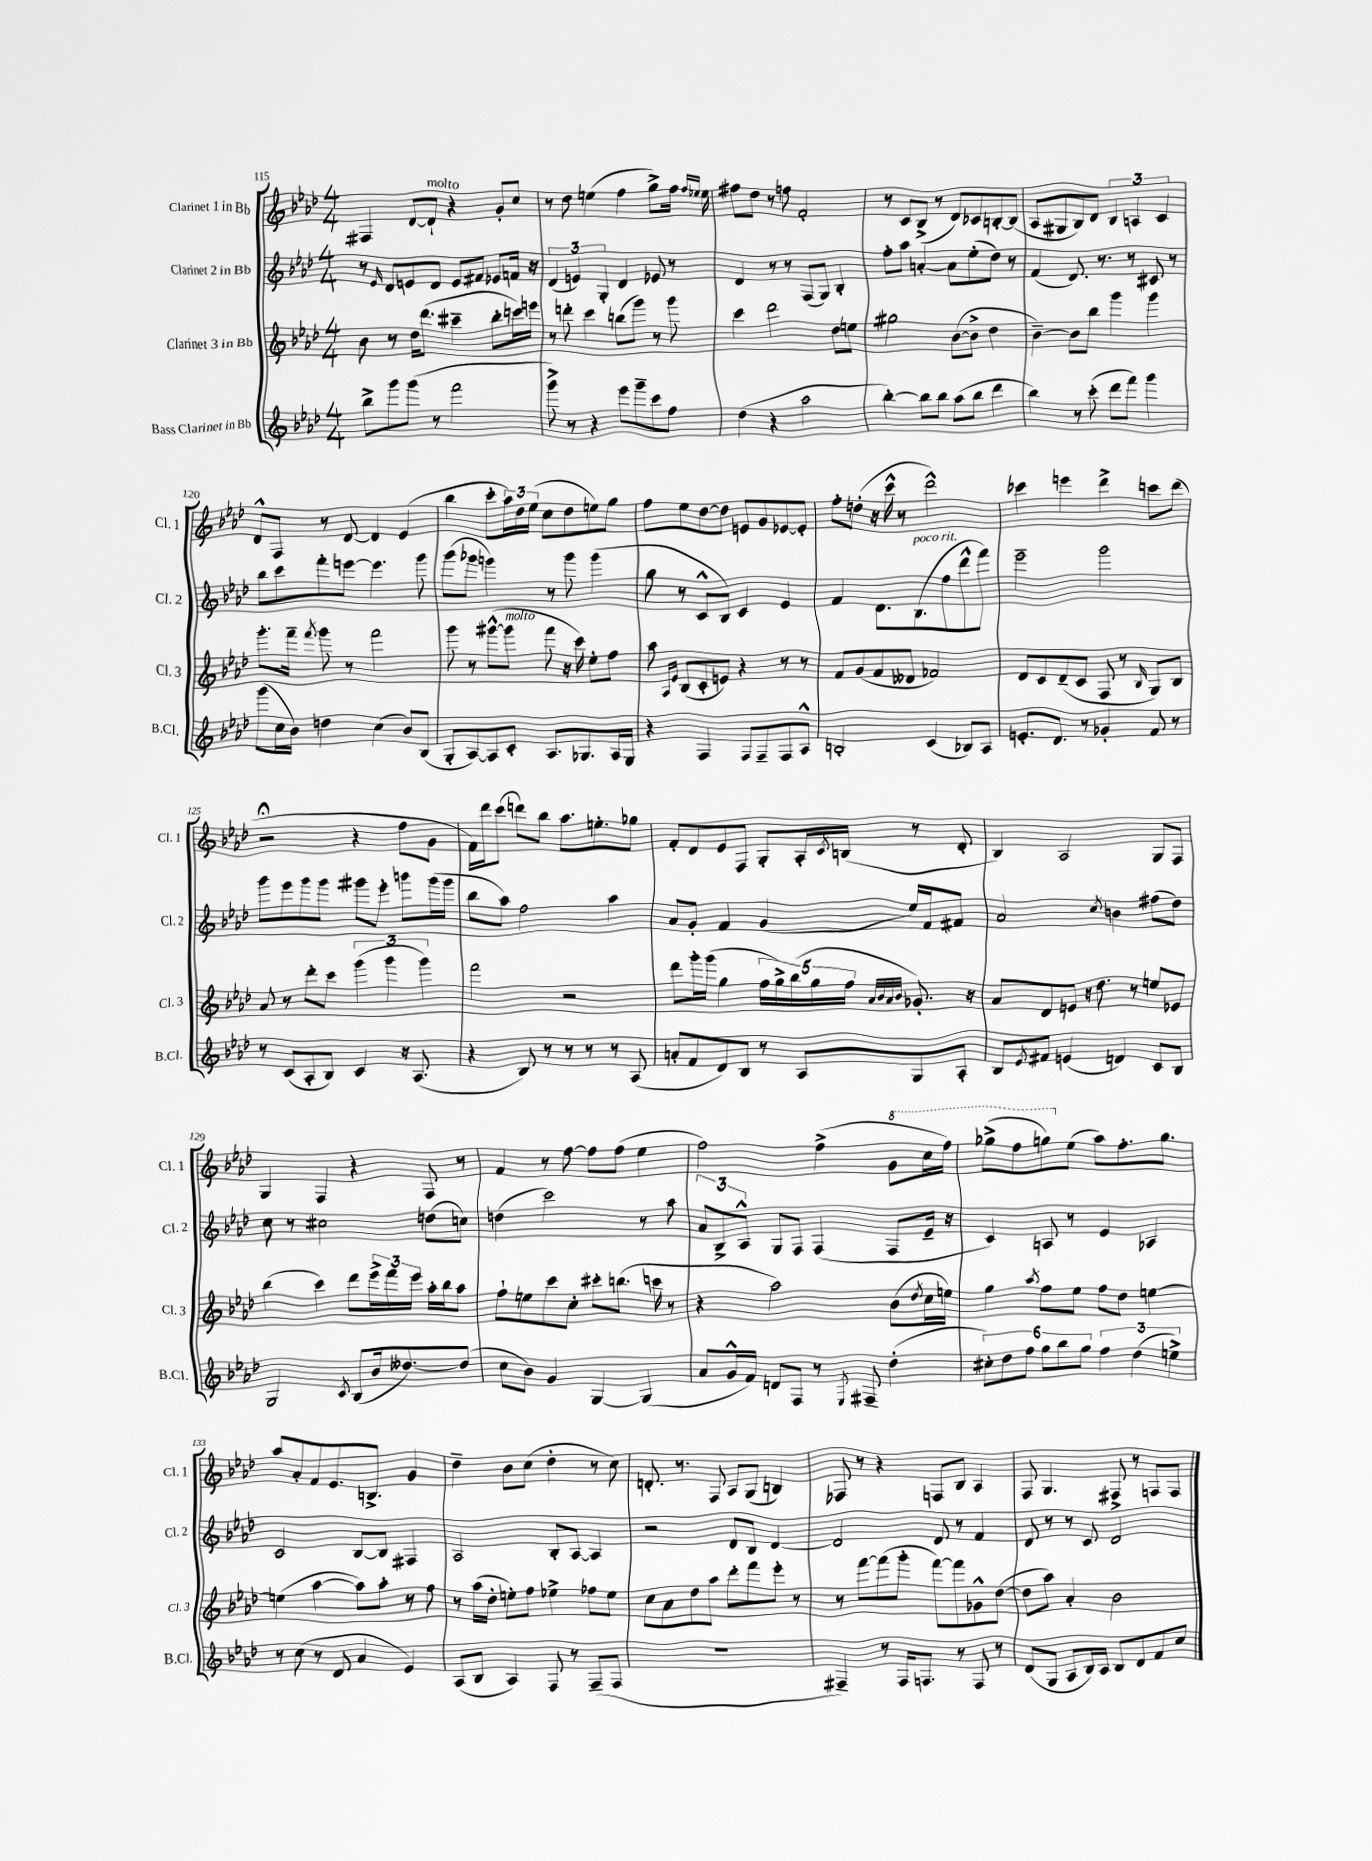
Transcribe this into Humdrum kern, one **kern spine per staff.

**kern	**kern	**kern	**kern
*part4	*part3	*part2	*part1
*staff4	*staff3	*staff2	*staff1
*I"Bass Clarinet in Bb	*I"Clarinet 3 in Bb	*I"Clarinet 2 in Bb	*I"Clarinet 1 in Bb
*I'B.Cl.	*I'Cl. 3	*I'Cl. 2	*I'Cl. 1
*clefG2	*clefG2	*clefG2	*clefG2
*k[b-e-a-d-]	*k[b-e-a-d-]	*k[b-e-a-d-]	*k[b-e-a-d-]
*M4/4	*M4/4	*M4/4	*M4/4
=115	=115	=115	=115
8bb-^\L	8b-\	8r	4F#X/
.	.	16qqe-/	.
8ggg\	8r	8d-/L	.
(8ggg\J	16dd-\KL	8en/	[8d-/L
.	(8.ddd-\J	.	.
!	!	!	!LO:TX:a:i:t=molto
8r	.	8d-/J	8d-`/J]
2fff\	4ccc#X~\	8e/L	4r
.	.	8f#X/J	.
.	8bb-'\L	8e-X/L	8g'/L
.	16cccn\L)	16fn/Jk	8cc/J
.	16eeen\JJ	16r	.
=116	=116	=116	=116
8ggg^\)	8r	(6d-/	8r
8r	8dddn'\	.	8dd-\
.	.	6en/)	.
4r	4ccc\	.	(4een\
.	.	6G'/	.
8eee-\L	(8bbn\L	4d-/	4ff\
8ggg~\	8ggg\J)	.	.
8ccc\	8r	8e-X/	8gg^\L)
8ff\J	8ggg\	8r	16ff\Jk
.	.	.	16qqff/LL
.	.	.	16qqee-X/JJ
.	.	.	16ee-\
=117	=117	=117	=117
(4dd-\	4ccc\	4d-/	8ff#X\L
.	.	.	8dd-\J
4r	2ddd-\	8r	8r
.	.	8r	8ffn\
2aa-\	.	(8F/L	2f'/
.	.	8G/J)	.
.	8dd-\L	4B-'/	.
.	8een\J	.	.
=118	=118	=118	=118
[4bb-'\)	2gg#X\	8ff'\L	8r
.	.	8aa-\J	8c/L
8bb-\L]	.	[4an'/	(8B-^/J
8bb-\J	.	.	8r
(8aa-\L	([8b-\L	8a\L]	8d-/L)
8bb-\J	8b-^\J]	(8ee-'\	8c-X/
4ddd-\	4dd-\	8dd-\J)	[8Bn'/
.	.	8r	(8B/J]
=119	=119	=119	=119
4bb-\)	[4b-~\)	(4f/	8A-/L
.	.	.	8G#X/
8r	8b-\L]	8.d-/)	8B-/)
(8ccc'\	8bb-\J	.	8d-/J
.	.	8.r	.
8ddd-\L	4ggg\	.	6B-/
8fff\J)	.	8r	.
.	.	.	6An/
4ggg\	4ggg\	8c#X/	.
.	.	.	6c/
.	.	8r	.
!!LO:LB:g=z
=120	=120	=120	=120
(8ggg\L	8.ggg'\L	8bb-\L	8d-^^/L
16cc\L	.	8ccc\	8F/J
16b-\JJ)	16fff~\Jk	.	.
.	8qfff/	.	.
4ddn\	8ggg\	8fff'\	8r
.	8r	[8eeen\J	[8d-/
(4cc\	2fff\	4.eee\]	4d-/]
8b-/L)	.	.	(4e-/
(8B-/J	.	8ggg\	.
=121	=121	=121	=121
8G'/L	8ggg\	(8ggg\L	4bb-\
[8A-/)	8r	8ggg-X\J	.
8A-/]	([8ggg#X^^\L	4gggn\)	8ccc'\L
!	!LO:TX:a:i:t=molto	!	!
8c'/J	8ggg#\J]	.	24aa-\L)
.	.	.	24dd-\
.	.	.	(24ee-\JJ
8.A-/L	8fff\	8r	8cc\L
.	16r	8ggg\	8dd-\
8.G-X/	16ccc\)	.	.
.	8ee-'\L	(4ggg\	8een\)
16A-/L	8ff\J	.	8gg\J
16G-/JJ	.	.	.
=122	=122	=122	=122
4r	8aa-\	8gg\	8ff\L
.	16qqA-/LL	.	.
.	16qqe-/JJ	.	.
.	(8B-/L	8r	8ee-\
4F/	8c'/	8c^^/L	[8dd-\
.	8en/J)	8B-/J)	8dd-\J]
8F/L	4r	4c/	8en/L
8F~/	.	.	8g/
8F/	8r	4e-/	[8e-X/
8A-^^/J	8r	.	8e-'/J]
=123	=123	=123	=123
2Bn'/	8f/L	4f/	8ff'\L
.	(8g/	.	(8ddn'\J
.	8f/	8.d-\L	16r
.	.	.	16ccc^^\
.	8d--X/J	.	8r
!	!	!LO:TX:a:i:t=poco rit.	!
.	.	(8.B-\	.
(4c/	2f-X/)	.	2ddd-^^\)
.	.	8ff\	.
8B-X/L)	.	8ddd-^^\	.
8A-/J	.	8fff\J)	.
=124	=124	=124	=124
8.en'/L	8d-/L	2eee-~\	4ccc-X\
.	8c/	.	.
8.d-/J	.	.	.
.	(8d-~/	.	4eeen\
8r	8c/J	.	.
4g-X'/	8F/	2ggg\	4ddd-^\
.	8r	.	.
.	16qqB-/	.	.
8f/	8G/L)	.	8cccn\L
8r	8B-/J	.	(8ddd-\J
!!LO:LB:g=z
=125	=125	=125	=125
8r	8a-/	8ggg\L	2r;<
(8c/L	8r	8eee-\	.
8A-'/	8ddd-'\L	8ggg\	.
8B-/J)	8ccc\J	8ggg\J	.
4c/	(6ggg\	8ggg#X\L	4r
.	.	8eee-'\J	.
.	6ggg\	.	.
16r	.	8gggn\L	8ff\L
(8.A-/	.	.	.
.	6ggg\)	.	.
.	.	(16ggg\L	8g\J
.	.	16ggg\JJ	.
=126	=126	=126	=126
4r	2fff\	8bb-\L	16f\LL)
.	.	.	16ddd-\J
.	.	8aa-\J)	(8ccc\J
8B-/)	.	2ff\	8dddn\L)
8r	.	.	8bb-\J
8r	2r	.	8.aa-\L
8r	.	.	.
.	.	.	8.een'\
8r	.	4aa-\	.
(8A-/	.	.	8gg-X\J
=127	=127	=127	=127
8an'/L	8ddd-\L	8a-/L	8f'/L
8f/	16ggg'\L	8g'/J	8d-/
.	(16ggg\JJ	.	.
8d-/)	4gg\	4f/	8e-/
8B-/J	.	.	8F/J
8r	20ff\LL	(4g/	8G'/L
.	20gg^\)	.	.
.	(20bb-\	.	.
8A-/L	.	.	16A-'/L
.	20gg\	.	.
.	.	.	8qc/
.	.	.	(16Bn/JJ
.	20ff\JJ	.	.
.	32qqa-/LLL	.	.
.	32qqb-/	.	.
.	32qqa-/	.	.
.	32qqb-/JJJ	.	.
8G/	8.g-X'/)	16ee-/LL)	8r
.	.	16f/J	.
8A-'/J	.	8f#X/J	8d-'/
.	16r	.	.
=128	=128	=128	=128
8B-/L	8a-/L	2a-/	4B-/)
8qe-/	.	.	.
8f#X/J	8d-/	.	.
(4en/	8en/J	.	2A-/
.	16r	.	.
.	8.dd-\	.	.
.	.	8qcc/	.
4dn/)	.	4bn\	.
.	8r	.	.
8c/L	8een/L	(8ff#X\L	8G/L
8B-/J	8e-X/J	8dd-\J)	8F/J
!!LO:LB:g=z
=129	=129	=129	=129
2G/	(4bb-\	8cc\	4G/
.	.	8r	.
.	4ccc\)	2cc#X\	4F/
8qc/	.	.	.
(8B-/L	8ddd-\L	.	4r
16b-/k	24eee-^\L	.	.
.	24fff\	.	.
[8.dd--X/)	.	.	.
.	24eee-\JJ	.	.
.	16aa-'\LL	(8ddn\L	8F/
.	16bb-\J	.	.
(8dd--/J]	8aa-\J	8ccn\J)	8r
=130	=130	=130	=130
8cc\L	8ff`\L	(4ddn\	4f/
8b-\J)	8een\	.	.
4g/	8ccc\	2ccc\)	8r
.	8cc'\J	.	[8ff\
[4G/	8ccc#X'\L	.	8ff\L]
.	(8.bbn\J	.	(8ff\J
(4G/]	.	8r	4ee-\
.	16cccn\	.	.
.	8r	8aa-\	.
=131	=131	=131	=131
8a-/L	4r	12a-/L	2ff\)
.	.	12B-^/	.
16g^^/L	.	.	.
.	.	12A-^^/J	.
16f/JJ)	.	.	.
8dn/L	2aa-\)	8G/L	.
8F/J	.	8F/J	.
8r	.	(4F/	(4ff^\
8qE-/	.	.	.
8F#X~/	.	.	.
*	*	*	*8va
(4dd-'\	(8b-\L	8F/L	8gg\L
.	8qdd-/	.	.
.	16cc\L	16e-~/Jk	16ccc\L
.	16een\JJ)	16r	16fff\JJ)
=132	=132	=132	=132
12cc#X'\L)	4gg\	4c/)	(8ggg-X^\L
12dd-\	.	.	.
.	.	.	8fff\
12ff\J	.	.	.
.	8qaa-/	.	.
12gg\L	8ff\L	8An/	8gggn\)
12bb-\	.	.	.
*	*	*	*X8va
.	8ee-\J	8r	(8ee-\J
12gg\J	.	.	.
6ff\	8ff\L	4e-/	8aa-\L)
.	8dd-\J	.	8.ff'\
(6dd-\	.	.	.
.	[4een\	4A-X/	.
.	.	.	8.gg\J
6een^\)	.	.	.
!!LO:LB:g=z
=133	=133	=133	=133
8r	(4een\]	2c/	8aa-/L
(8cc\	.	.	8a-'/
8r	[4aa-\	.	8f/
8d-/	.	.	8.e-/
4a-/	8aa-\L])	[8B-/L	.
.	.	.	8.Bn^/J
.	8aa-'\J	8B-/J]	.
4e-/)	8r	4F#X/	4g/
.	8ff\	.	.
=134	=134	=134	=134
(8A-/L	8r	2A-/	4dd-~\
8B-/J	(16aa-\LL	.	.
.	16dd-'\JJ	.	.
4A-/)	8een'\L)	.	8b-\L
.	8ff\J	.	(8cc\J
8F/	4ee-X^\	8B-'/L	4dd-'\
8r	.	[8A-/J	.
(8F~/L	8ff-X\L	4A-/]	8r
8F/J	8ee-\J	.	8cc\)
=135	=135	=135	=135
1r	8cc\L	2r	8.dn'/
.	8a-\	.	.
.	.	.	8.r
.	8dd-\	.	.
.	8aa-\J	.	8F/
.	8ddd-'\L	8d-/L	8A-/L
.	8fff\	8B-/J	(8G/J
.	8eee-'\J	[4d-/	4Bn/)
.	8r	.	.
=136	=136	=136	=136
4F#X~/)	8r	2d-/]	8F-X/
.	[8fff\L	.	8r
8r	(8fff\]	.	4r
16F#/KL	8ggg'\J	.	.
8.Fn/J	.	.	.
.	[8fff\L)	8d-/	8Fn/L
8r	8fff\]	8r	8B-/J
8F/	8g-X^^\	4f/	4A-/
8r	([8dd-\J	.	.
=137	=137	=137	=137
(8d-/L	8dd-\L]	8d-/	8F/
8G/J	8aa-\J)	8r	4.G/
8A-/L	4a-'/	8r	.
16B-/L)	.	8c/	.
16A-/JJ	.	.	.
8B-/L	2b-\	2d-/	8F#X^/
8d-/	.	.	8r
8f/	.	.	8Fn/L
8cc/J	.	.	8F/J
==	==	==	==
*-	*-	*-	*-
